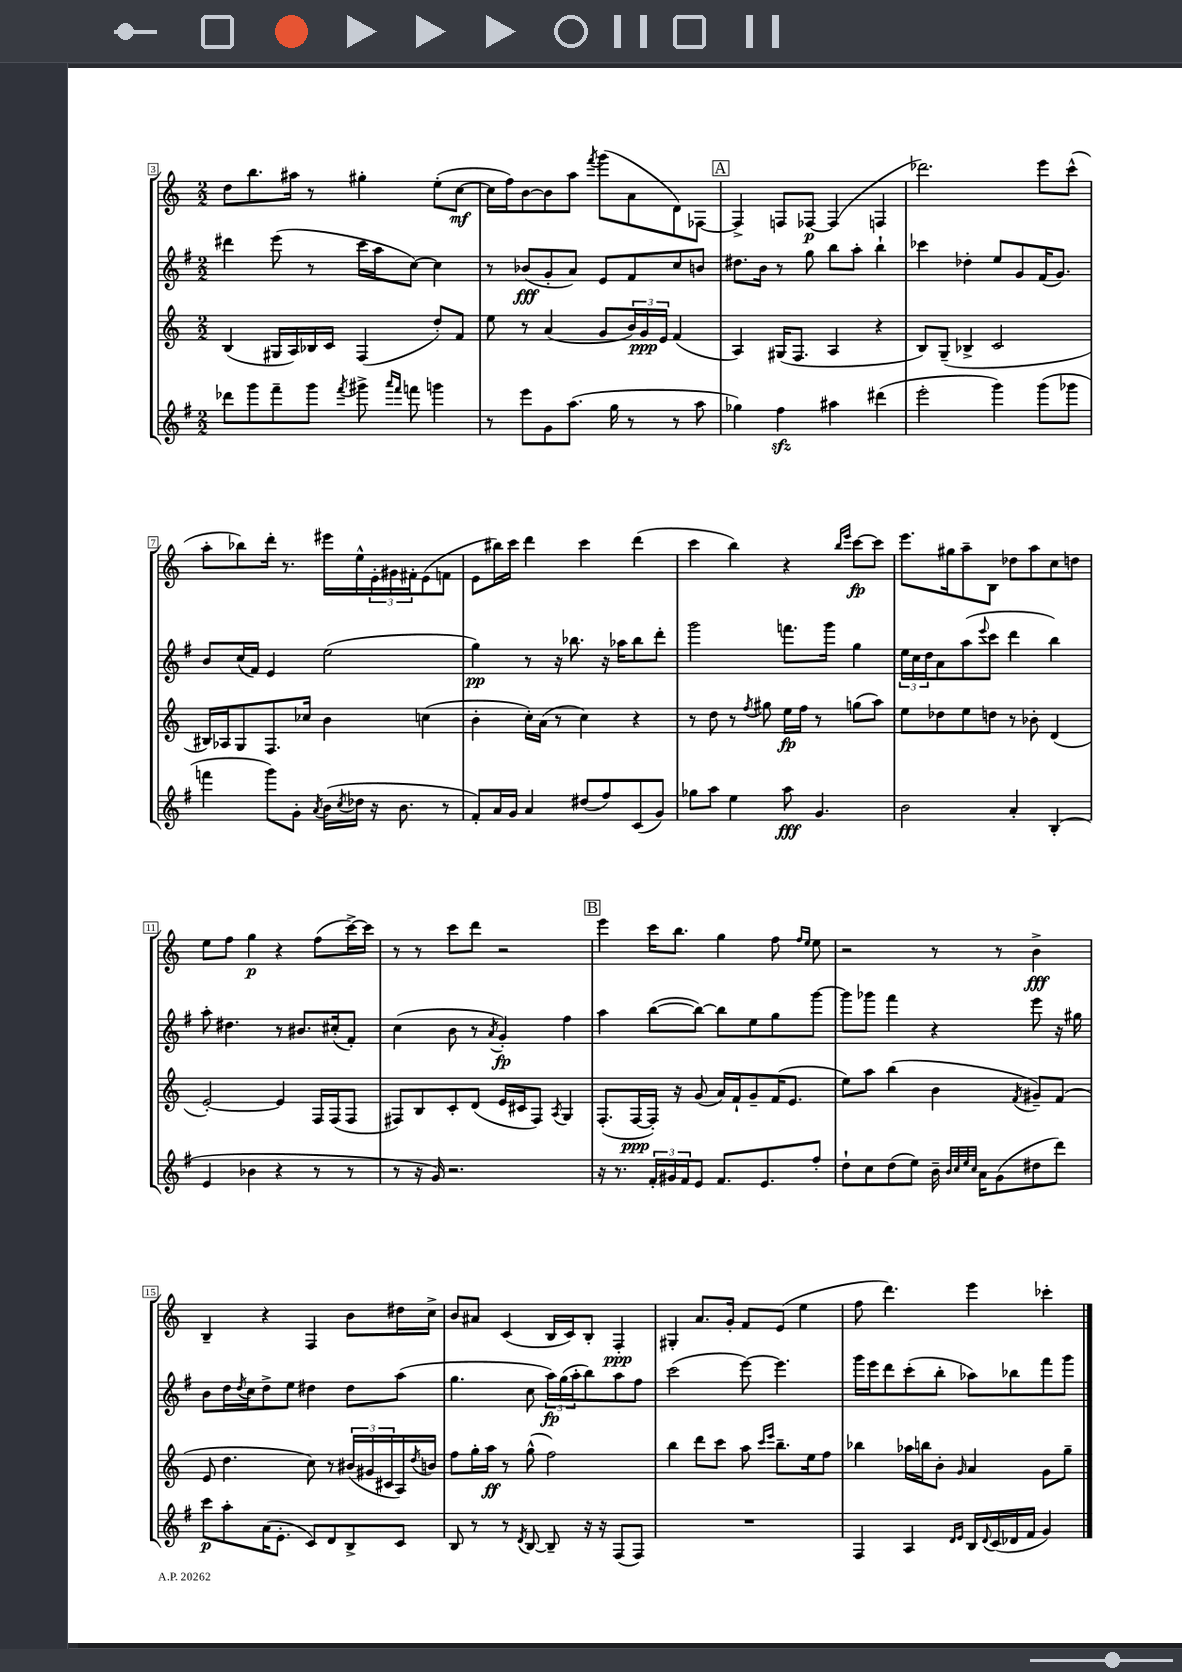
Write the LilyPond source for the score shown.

<<
\new StaffGroup <<
\new Staff = "s0" {
    \clef treble \key c \major \numericTimeSignature \time 2/2
    d''8 b''8. ais''16 r8 gis''4-. e''8-.( c''8~\mf |
    c''16 f''16) b'8~ b'8 a''8 \acciaccatura { f'''8 } g'''8( a'8 d'8) fes8~ |
    \mark \markup { \box "A" } fes4-> f8 fes8~\p fes4( f4 |
    des'''2.) e'''8 c'''8-^( |
    a''8-. bes''8) d'''16-. r8. eis'''16 e''16-^ \tuplet 3/2 { e'16-. gis'16 fis'16-. } e'8( f'8 |
    e'8 bis''16) c'''16 d'''4 c'''4 d'''4( |
    c'''4 b''4) r4 \grace { b''16 e'''16 } c'''8~\fp c'''8 |
    e'''8. gis''16 a''8-- b8 des''8 a''8 c''8 d''8 |
    e''8 f''8 g''4\p r4 f''8( c'''16~->) c'''16 |
    r8 r8 c'''8 d'''8 r2 |
    \mark \markup { \box "B" } e'''4 c'''16 b''8. g''4 f''8 \grace { f''16 e''16 } e''8 |
    r2 r8 r8 b'4->\fff |
    b4-- r4 f4 b'8 dis''16 c''16-> |
    b'8 ais'8 c'4( b16 c'16) b8-. f4-.\ppp |
    gis4-. a'8. g'16-. f'8 e'8( e''4 |
    f''8 d'''4.) e'''4 ces'''4-. \bar "|." |
}
\new Staff = "s1" {
    \clef treble \key g \major \numericTimeSignature \time 2/2
    dis'''4 e'''8( r8 c'''16 a''16 c''8~) c''4 |
    r8 bes'8\fff( g'8-. a'8) e'8 fis'8 c''8 b'8 |
    \mark \markup { \box "A" } dis''8. b'16 r8 g''8 b''8 a''8-. b''4-! |
    ces'''4 des''4-. e''8 g'8 fis'16( g'8.) |
    b'8 c''16( fis'16) e'4 e''2( |
    g''4\pp) r8 r16 bes''8. r16 aes''16 bes''8 d'''8-. |
    g'''2 f'''8. g'''16 g''4 |
    \tuplet 3/2 { e''16 c''16 d''16 } a'8 a''8( \appoggiatura { e'''8 } c'''8 d'''4 b''4) |
    a''8-. dis''4. r8 bis'8. cis''16-.( fis'8-.) |
    c''4( b'8 r8 \acciaccatura { a'8 } g'4-.\fp) fis''4 |
    \mark \markup { \box "B" } a''4 b''8~( b''8~) b''8 e''8 g''8 g'''8~ |
    g'''8 ges'''8 fis'''4 r4 e'''8 r16 gis''16 |
    b'8 d''16 \acciaccatura { d''8 } c''16 d''8-> e''8 dis''4 dis''8 a''8( |
    g''4. c''8 \tuplet 3/2 { a''16\fp) g''16( a''16-. } b''8) a''8 fis''8 |
    c'''2( e'''8~) e'''4. |
    g'''16 e'''16 d'''8 c'''8-.( b''8-. aes''8) bes''8 fis'''8 g'''8 \bar "|." |
}
\new Staff = "s2" {
    \clef treble \key c \major \numericTimeSignature \time 2/2
    b4( gis16 a16) bes16 c'16 f4( d''8-.) f'8 |
    e''8 r8 a'4( g'8 \tuplet 3/2 { b'16) g'16\ppp e'16 } f'4( |
    \mark \markup { \box "A" } a4) gis16( f8. a4 r4 |
    b8) g8--( bes4-> c'2 |
    bis16) aes16 g8 f8. ces''16 b'4 c''4( |
    b'4-. c''16-.) a'16( r8 c''4) r4 |
    r8 d''8 r8 \acciaccatura { f''8 } gis''8 e''16\fp f''16 r8 g''8( a''8) |
    e''8 des''8 e''8 d''8 r8 bes'8-. d'4( |
    e'2~-.) e'4 f16 f16( f8 |
    fis8) b8 c'8-. d'8( e'16 cis'16 fis8) \acciaccatura { a8 } g4 |
    \mark \markup { \box "B" } f8.-.( f16~\ppp f16-.) r16 g'8( a'16) f'16-! g'8-- f'16( e'8. |
    e''8) a''8 b''4( b'4 \acciaccatura { f'8 } gis'8--) f'8( |
    e'8 d''4. c''8) r8 \tuplet 3/2 { bis'16( gis'16 cis'16 } a16) \acciaccatura { d''8 } b'16 |
    f''8 g''16-. a''16\ff r8 g''8-^( f''2) |
    b''4 d'''8 c'''8 a''8 \grace { c'''16 e'''16 } b''8.-- e''16 f''8 |
    bes''4 aes''16 b''16 b'8-. \grace { g'16 } a'4 g'8 g''8-- \bar "|." |
}
\new Staff = "s3" {
    \clef treble \key g \major \numericTimeSignature \time 2/2
    des'''8 g'''8 fis'''8-- g'''8 \acciaccatura { fis'''8 } gis'''8-> \grace { a'''16 fis'''16 } f'''8 g'''4 |
    r8 e'''8 g'8 a''8.( g''16 r8 r8 a''8 |
    \mark \markup { \box "A" } ges''4) fis''4\sfz ais''4 dis'''4( |
    e'''2-. g'''4) g'''8( ges'''8 |
    f'''4 g'''8) g'8-. \acciaccatura { a'8 } b'16( \acciaccatura { c''8 } des''16 r16 b'8. r8 |
    fis'8-.) a'16 g'16 a'4 dis''8( fis''8) c'8( g'8) |
    ges''8 a''8 e''4 a''8\fff g'4. |
    b'2 a'4-. b4-.( |
    e'4 bes'4 r4 r8 r8 |
    r8 r16 g'16) r2. |
    \mark \markup { \box "B" } r16 r8. \tuplet 3/2 { fis'16-. gis'16 fis'16 } e'8 fis'8. e'8. fis''8-. |
    d''8-! c''8 d''8( e''8) b'16-- \grace { b'32 c''32 e''32 c''32 } a'16 g'8( dis''8 d'''8) |
    c'''8\p a''8-. a'16( e'8.-. c'8) d'8 b8-> c'8 |
    b8 r8 r8 \acciaccatura { d'8 } b8~ b8-- r16 r16 fis8( fis8) |
    R1 |
    fis4 a4 \grace { d'16 e'16 } b16 \appoggiatura { d'8 } c'16( des'16 fis'16 g'4) \bar "|." |
}
>>
>>
\layout { \context { \Score currentBarNumber = #3 \override BarNumber.stencil = #(make-stencil-boxer 0.1 0.3 ly:text-interface::print) } }
